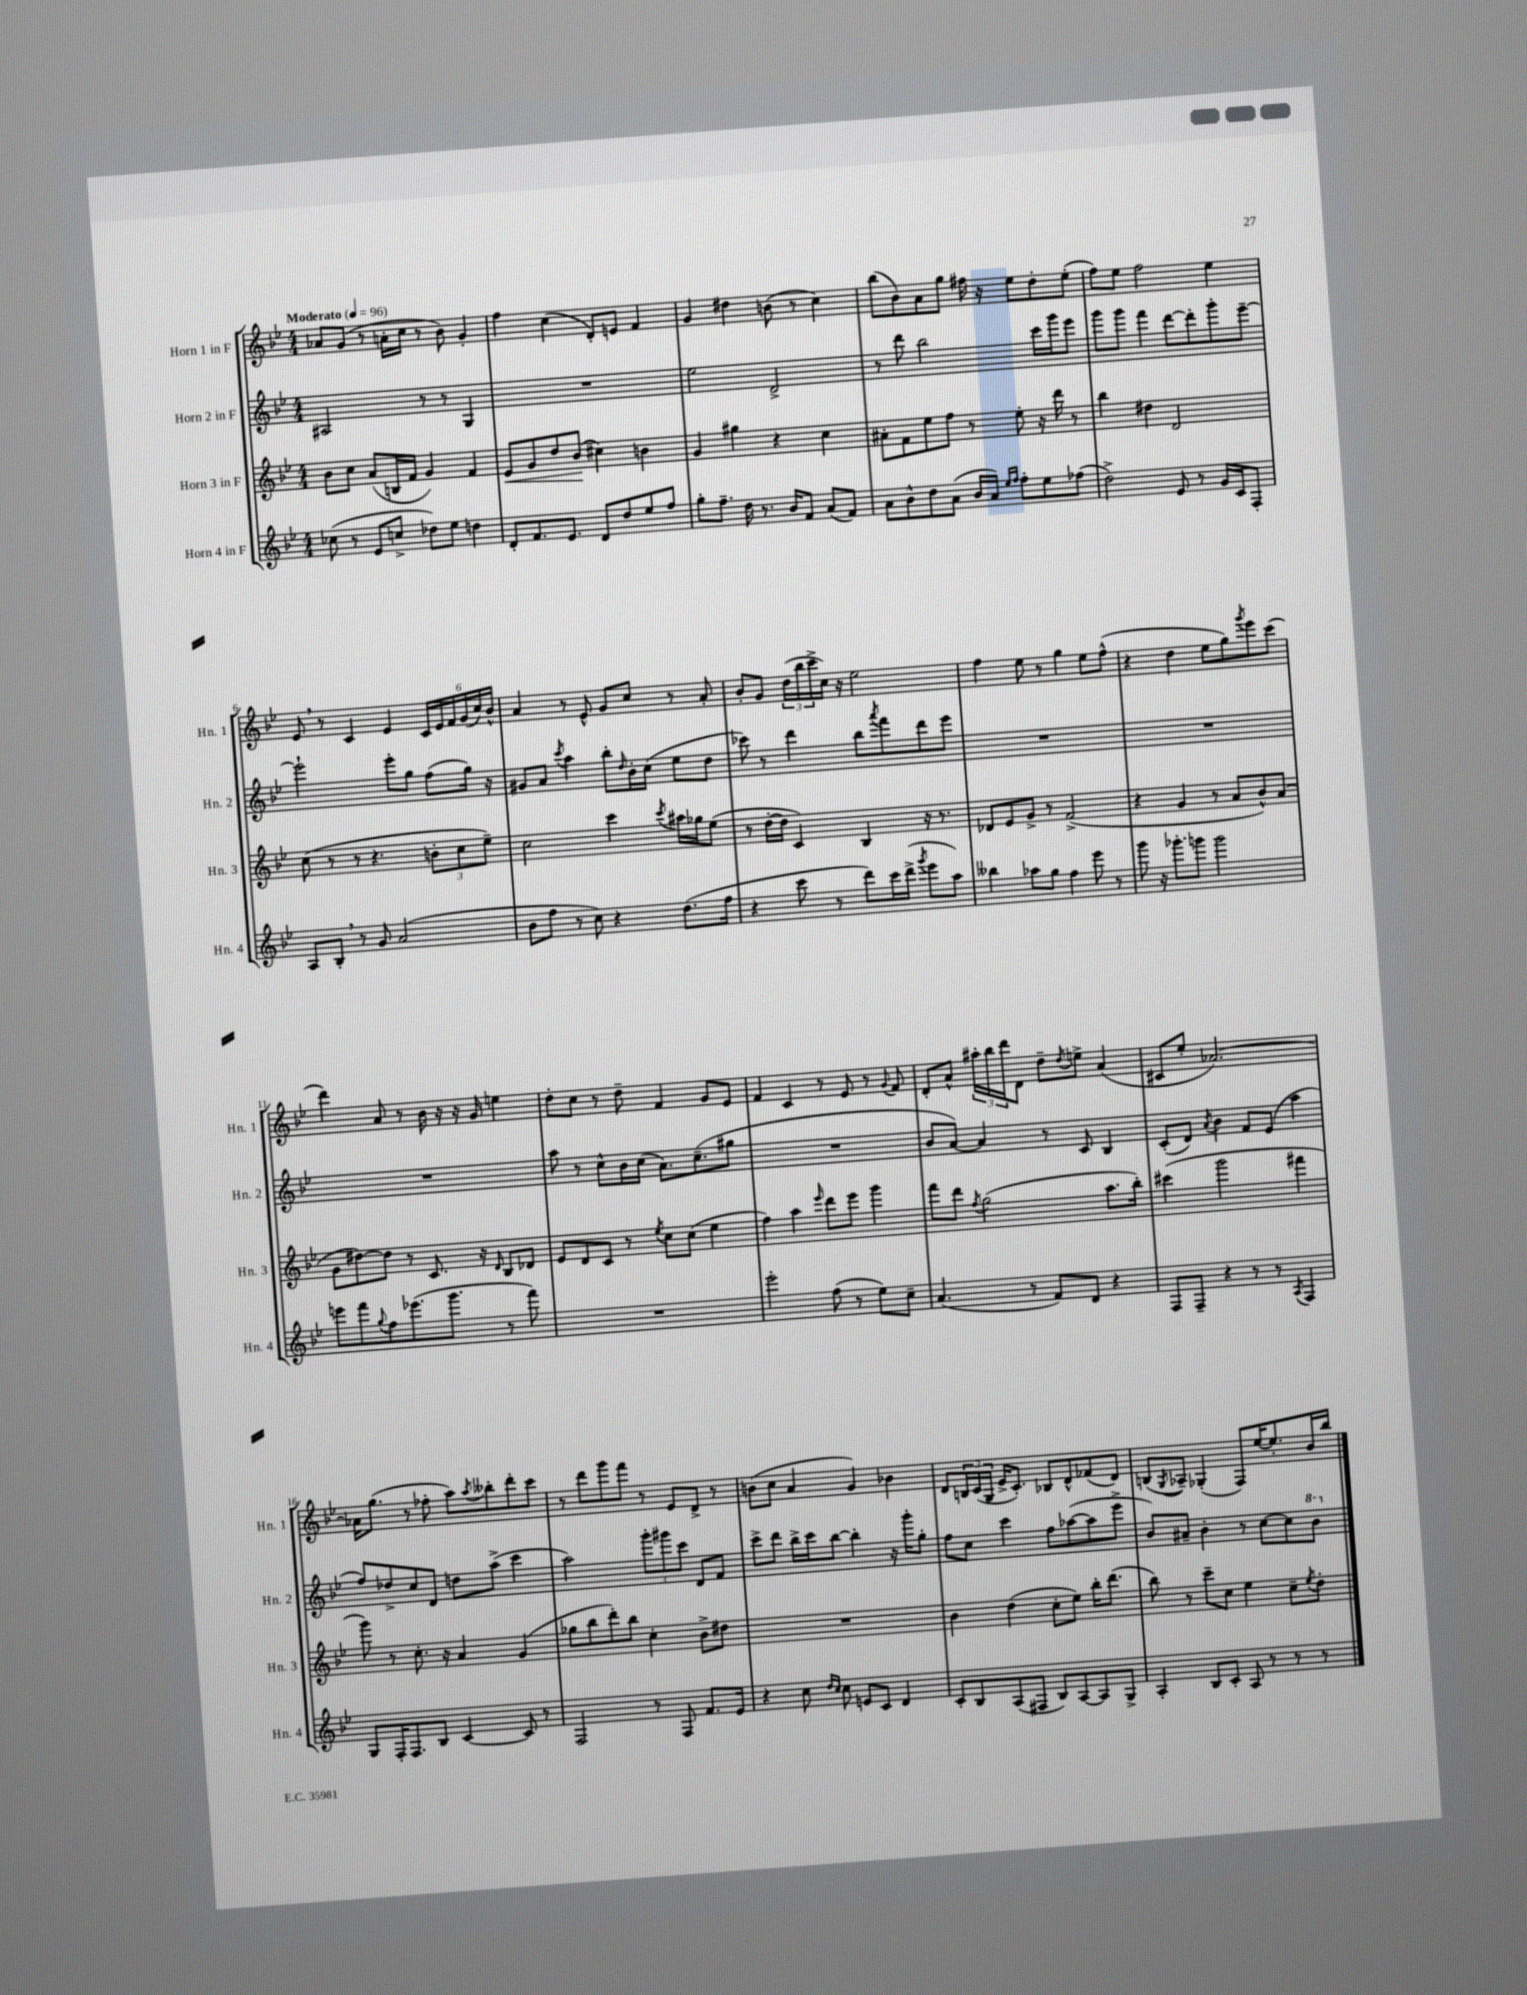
<<
\new StaffGroup <<
\new Staff = "s0" \with { instrumentName = "Horn 1 in F" shortInstrumentName = "Hn. 1" } {
    \clef treble \key bes \major \numericTimeSignature \time 4/4 \tempo "Moderato" 4 = 96
    aes'8 g'8( r8 a'16-. c''16 r8 bes'8) g'4-. |
    f''4 c''4( d'8-.) e'8 f'4 |
    g'4 dis''4 b'8( r8 c''4) |
    bes''8( bes'8) a'8 g''8 fis''16 r16 ees''8 d''8-. ees''8-.( |
    f''8) ees''8 f''2 ees''4 |
    ees'8 \breathe r8 c'4 ees'4 \tuplet 6/4 { c'16 ees'16 f'16 g'16( c''16) bes'16-^ } |
    a'4 r8 ees'8-^ g'8 c''8 r8 a'8-. |
    bes'8-. g'8 \tuplet 3/2 { d''16( bes''16 c'''16-> } c''16) r16 ees''2 |
    f''4 ees''8 r8 g''4 ees''8 f''8-^( |
    r4 d''4 ees''8 g''8) \acciaccatura { g'''8 } ees'''8 c'''8( |
    d'''4) a'8 r8 bes'16 r16 r16 g'16 e''4 |
    d''8-. c''8 r8 d''8-- f'4 g'8 ees'8 |
    f'4 c'4 r8 ees'8 r8 \appoggiatura { g'8 } f'8 |
    d'8-. a'8-^ \tuplet 3/2 { ais''16-. bes''16 d'''16 } d'8 d''8-- \acciaccatura { d''8 } e''8-> a'4( |
    cis'8 ees''8-. aes'2.~) |
    aes'16 g''8.( r8 fes''8-. a''8) \acciaccatura { a''8 } beses''8-. d'''8-. c'''8 |
    r8 d'''8 g'''8 f'''8 r8 ees'8 d'8-> r8 |
    b'8( c''8 a'4 g'4) bes'4 |
    d'8 \tuplet 3/2 { b16 c'16( g16 } ees'16-> c'8.-.) bes8 d'8-^ fes'8( d'8) |
    b8( \acciaccatura { g8 } aes8--) ges4-.( f8) ees''16~ ees''8.-. bes'16 bes''16 \bar "|." |
}
\new Staff = "s1" \with { instrumentName = "Horn 2 in F" shortInstrumentName = "Hn. 2" } {
    \clef treble \key bes \major \numericTimeSignature \time 4/4
    ais2 r8 r8 g4 |
    R1 |
    ees''2 d'2-> |
    r8 d'''8 bes''2 c'''16 g'''16 ees'''8 |
    g'''8 g'''8 f'''4 d'''8~ d'''8-. g'''8-. ees'''8~-- |
    ees'''2-! ees'''8-. g''8 f''8( g''16) r16 |
    gis'8 a'8 \acciaccatura { c'''8 } a''4 bes''8-. \grace { d''16 } bes'16-. c''16( ees''8 d''8 |
    ces'''8) r8 d'''4 bes''8 \acciaccatura { a'''8 } f'''8 d'''8 ees'''8 |
    R1 |
    R1 |
    R1 |
    a''8 r8 c''8-^ bes'16 c''16( a'8.) c''8.--( gis''8 |
    R1 |
    bes'8 a'8~) a'4 r8 c'8 bes4 |
    c'8-.( d'8) \acciaccatura { a'8 } bes'4 f'8 ees'8( a''4 |
    f''8) des''8-> c''8 d'8 d''8 a''8->( c'''4 |
    a''2) \tuplet 3/2 { g'''8-. gis'''8 c'''8 } d'8 f'8 |
    c'''8-> d'''8 bes''16-> c'''16 bes''8~ bes''4-. r16 g'''16-. g''8-. |
    f''8 c''8 c'''4 f''8 aes''8~( aes''8 ees'''8-> |
    bes'8) ais'8-- bes'4-. r8 c''8~ c''8 \ottava #1 bes''8 \ottava #0 \bar "|." |
}
\new Staff = "s2" \with { instrumentName = "Horn 3 in F" shortInstrumentName = "Hn. 3" } {
    \clef treble \key bes \major \numericTimeSignature \time 4/4
    bes'8 c''8 a'8( b16 f'16 g'4) f'4 |
    ees'8\< g'8 d''8 bes'8\!( cis''4) b'4 |
    g'4 gis''4 r4 c''4 |
    ais'8-. f'8 ees''8 f''8 r8 ees''8-. r16 d'''16 r8 |
    bes''4 dis''4 d'2 |
    c''8( r8 r8 r4. \tuplet 3/2 { b'8-. c''8 ees''8--) } |
    c''2 c'''4 \acciaccatura { c'''8 } ais''16 ges''16 ees''8( |
    r8 d''16~-. d''16 c'4) bes4 r16 r8. |
    des'8 ees'8 g'8-> r8 f'2->( |
    r4 g'4 r8 a'8 bes'8-^) a'8( |
    g'8 dis''8~) dis''8 r8 c'8. r16 \grace { d'16 } bes8 des'8 |
    ees'8 d'8 c'8 r8 \acciaccatura { ees''8 } c''8 c''8( ees''4 |
    f''4) a''4 \grace { ees'''16 } d'''8 ees'''8 g'''4 |
    f'''8 d'''8 \acciaccatura { f''8 } g''2( a''8. bes''16-.) |
    cis'''4( g'''2 fis'''4 |
    g'''8) r8 c''8.-. r16 a'4 g'4( |
    ges''8 bes''8 d'''8-.) bes''8 c''4-. bes'8-> dis''8 |
    R1 |
    bes'4 d''4( c''8-. ees''8) bes''16-. d'''8.( |
    bes''8) r8 c'''8-- c''8 ees''4 c''8-- \acciaccatura { ees''8 } d''8-. \bar "|." |
}
\new Staff = "s3" \with { instrumentName = "Horn 4 in F" shortInstrumentName = "Hn. 4" } {
    \clef treble \key bes \major \numericTimeSignature \time 4/4
    ces''8( r8 ees'8 c''8-> des''8) ees''8 d''4 |
    d'8-. f'8. ees'8. d'8 d''8 ees''8 f''8 |
    g''8-. f''8.-- d''16 r8. bes'16 f'8 a'8( f'8) |
    a'8 bes'8-^ d''8 a'8( bes'16 a'16) \grace { ees''16 f''16 } f''8-. ees''8 fes''8( |
    d''2->) ees'8 r8 g'16 c'16 f8-. |
    a8 bes8-. \breathe r8 g'8 a'2( |
    bes'8 f''8 r8 c''8) r4 d''8.( f''16 |
    r4 c'''8 r8 d'''8) c'''16 d'''16->( \acciaccatura { g'''8 } ees'''8 a''8) |
    beses''4 aes''8 g''8 f''4 ees'''8 r8 |
    g'''8 r16 ges'''8.-. g'''8 g'''2 |
    e'''8 f'''8 \appoggiatura { g''8 } f''8 ees'''8.( g'''8. r8 f'''8) |
    R1 |
    ees'''2-. f''8( r8 ees''8) c''8-- |
    a'4.( r8 f'8) d'8 r4 |
    f8 f8-- r4 r8 r8 \acciaccatura { a8 } f4 |
    g8 f16-. f8. bes8 c'4~ c'8 r8 |
    f2 r8 f8 f'8. ees'16 |
    r4 c''8 \grace { d''16 c''16 } c''8 e'8 c'8 d'4 |
    c'8-. bes8 a8( fis8 bes8) a8~ a8 g8-> |
    a4-. bes8 c'8-. a8 r8 r8 r8 \bar "|." |
}
>>
>>
